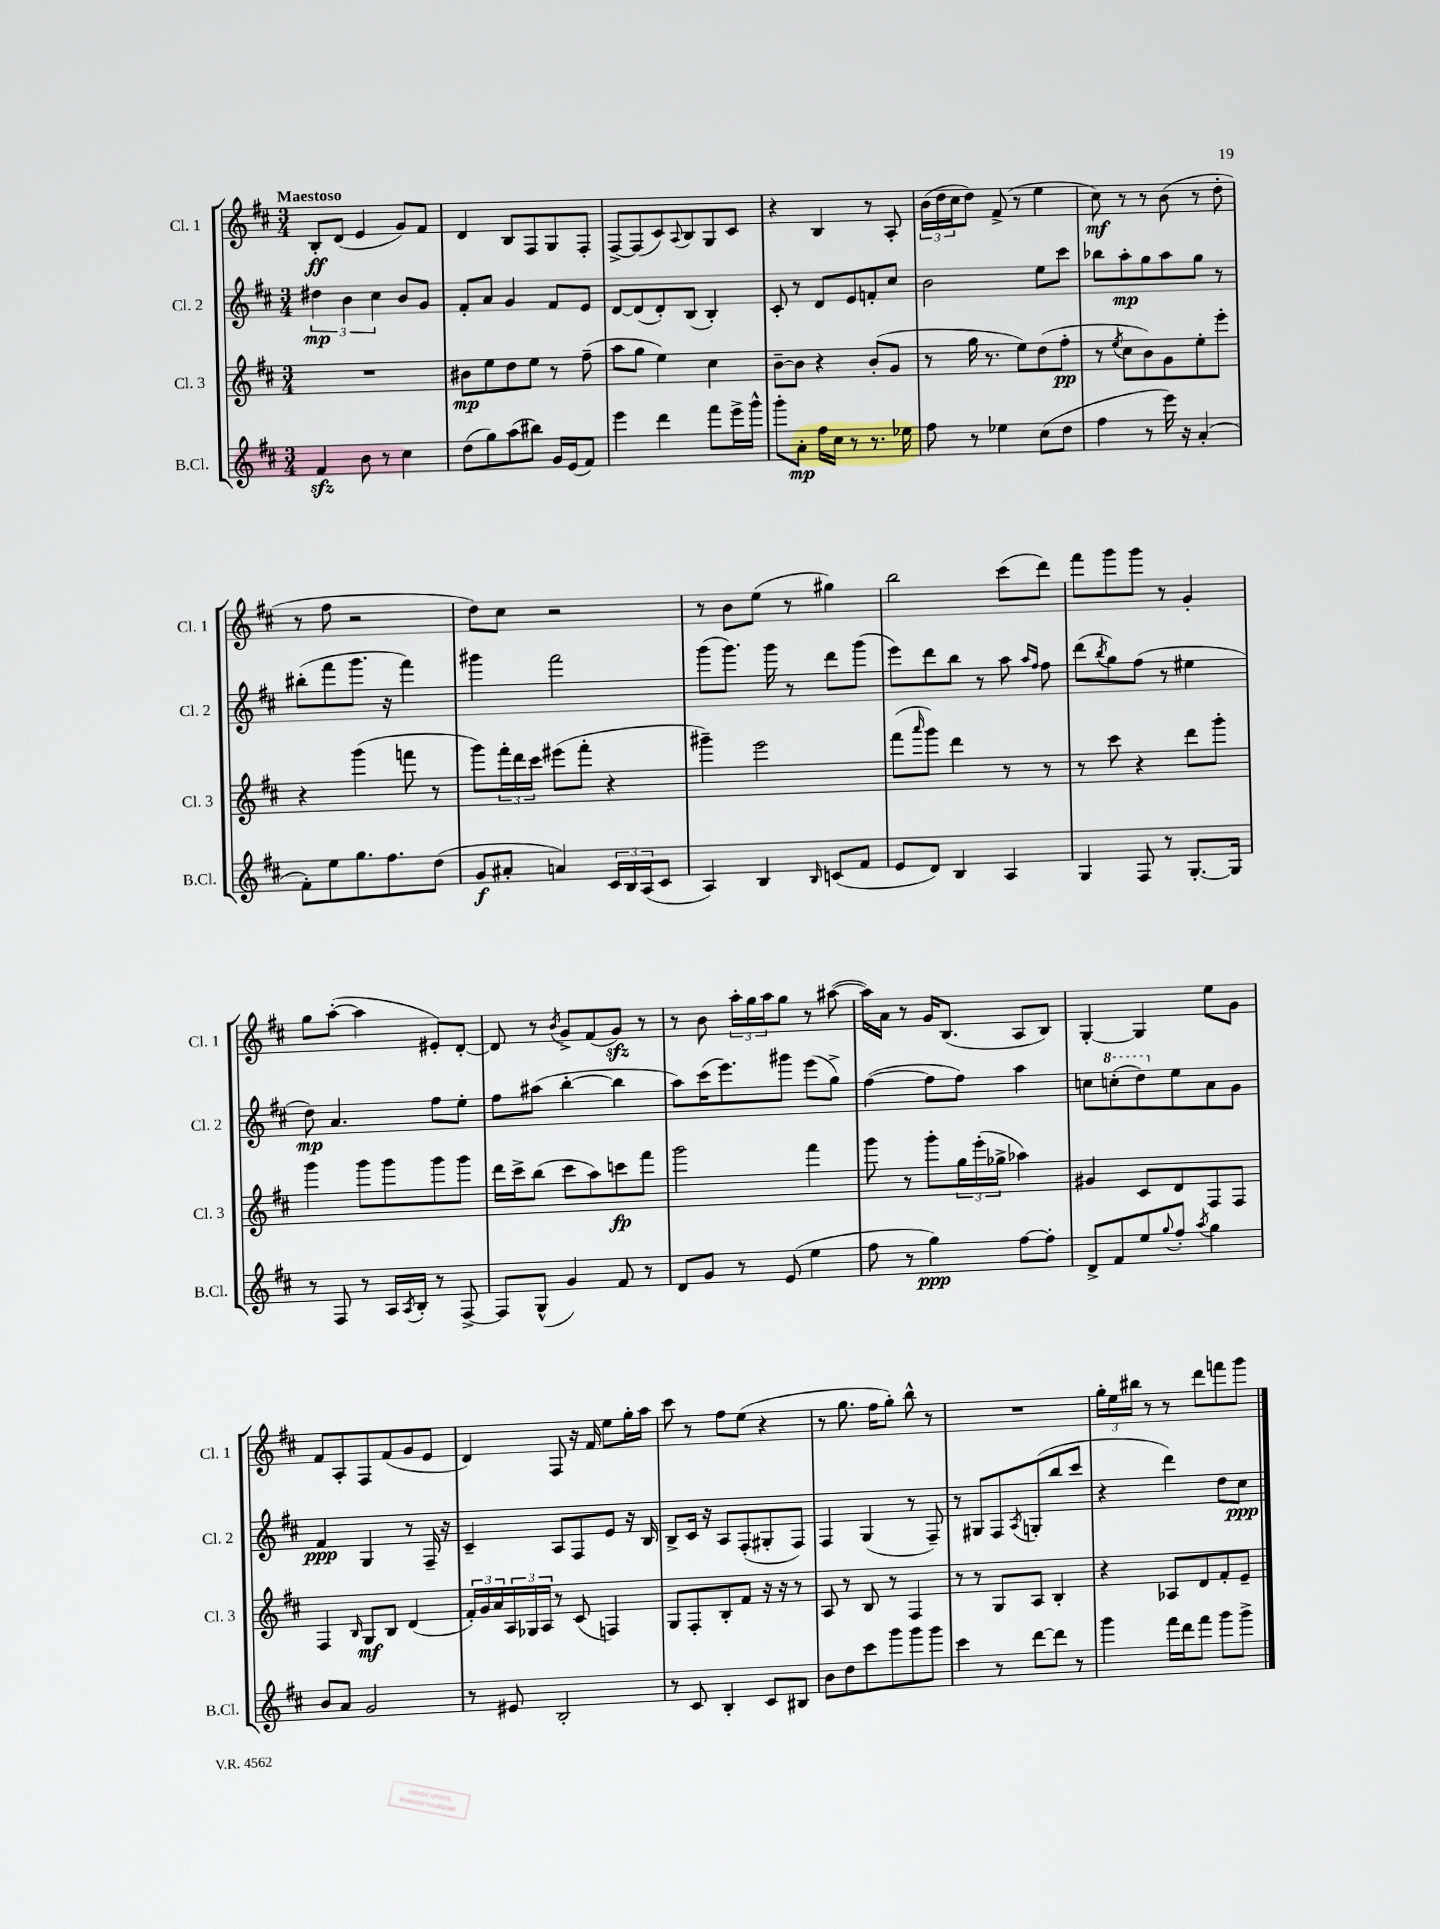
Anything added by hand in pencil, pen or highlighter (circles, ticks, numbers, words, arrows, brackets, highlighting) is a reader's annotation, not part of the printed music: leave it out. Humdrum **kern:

**kern	**kern	**kern	**kern
*staff4	*staff3	*staff2	*staff1
*clefG2	*clefG2	*clefG2	*clefG2
*k[f#c#]	*k[f#c#]	*k[f#c#]	*k[f#c#]
*M3/4	*M3/4	*M3/4	*M3/4
4f#	2.r	6dd#	8B'
.	.	.	(8d
.	.	6b	.
8b	.	.	4e
.	.	6cc#	.
8r	.	.	.
4cc#	.	8b	8g)
.	.	8g	8f#
=	=	=	=
(8dd	8b#	8f#'	4d
8gg)	8ee	8a	.
(8aa	8dd	4g	8B
8bb#)	8ee	.	8F#
16g	8r	8f#	8G
(16e	.	.	.
8f#)	(8ff#~	8e	8F#'
=	=	=	=
4eee	8aa	[8d	[8F#^
.	8gg	(8d]	(8F#]
4ddd	4ee)	8d')	8c#)
.	.	.	8qqA
.	.	(8B	8B
8fff#	4cc#	4B')	8G
16eee^	.	.	8c#
16ggg^^	.	.	.
=	=	=	=
8ggg'	[8b~	8c#'	4r
8a'	8b]	8r	.
16ff#	4r	8d	4B
16cc#	.	.	.
8r	.	8e	.
8.r	(8b'	8f'	8r
.	8g	8cc#	8A'
16ee-	.	.	.
=	=	=	=
8ff#	8r	2b	(24b
.	.	.	24dd
.	.	.	24cc#
8r	16gg	.	8dd)
.	8.r	.	.
4ee-	.	.	(8f#^
.	8ee)	.	8r
(8cc#	(8dd	8ee	4ee
8dd	8ff#'	8ccc#	.
=	=	=	=
4ff#	8r	8bb-	8cc#)
.	8qee	.	.
.	8cc#	8aa'	8r
8r	8b)	8gg	8r
16eee)	8g	8aa	(8b
16r	.	.	.
(4a'	8ee'	8gg	8r
.	8eee'	8r	8dd'
=	=	=	=
8f#')	4r	(8bb#'	8r
8ee	.	8fff#	8ff#
8.gg	(4ggg	8.ggg	2r
8.ff#	.	16r	.
.	8fff	4fff#)	.
(8dd	8r	.	.
=	=	=	=
8g	8ggg)	4ggg#	8dd)
8a#'	24fff#'	.	8cc#
.	24ddd	.	.
.	24ccc#	.	.
4a)	(8eee#	2fff#	2r
.	8fff#'	.	.
24c#	4r	.	.
24B	.	.	.
(24A	.	.	.
8c#	.	.	.
=	=	=	=
4A)	4ggg#~)	(8ggg	8r
.	.	8.ggg)	8b
4B	2eee	.	(8ee
.	.	16ggg	.
.	.	8r	8r
16qqB	.	.	.
(8c	.	8ddd	4gg#)
8f#	.	(8ggg	.
=	=	=	=
8e	(8fff#	8eee)	2bb
.	16qqaaa	.	.
8d)	8ggg)	8ddd	.
4B	4ddd	8bb	.
.	.	8r	.
4A	8r	8aa	(8ccc#
.	.	16qqaa	.
.	.	16qqff#	.
.	8r	8ff#	8ddd)
=	=	=	=
4G	8r	(8ddd	8fff#
.	.	8qbb	.
.	8ccc#	8gg)	8ggg
8F#	4r	(8ff#	8ggg
8r	.	8r	8r
[8.G'	8ddd	4ee#	4g'
.	8ggg'	.	.
16G]	.	.	.
=	=	=	=
8r	4ggg	8dd)	8gg
8F#	.	4.a	([8aa'
8r	8ggg	.	4aa]
16A	8ggg	.	.
8qA	.	.	.
16B'	.	.	.
8r	8ggg	8ff#	8e#')
[8F#^	8ggg	8ee'	[8d'
=	=	=	=
8F#]	16ddd	8ff#	8d]
.	16ccc#^	.	.
(8G^^	(8bb	(8aa#	8r
.	.	.	8qb
4g)	8ccc#	[4bb'	8g^
.	8aa)	.	(8f#
8f#	8ccc	4bb]	8g)
8r	8fff#	.	8r
=	=	=	=
8d	2ggg	8aa)	8r
8g	.	(16ccc#	8b
.	.	8.eee)	.
8r	.	.	24aa'
.	.	.	24gg
.	.	.	24aa
(8e	.	8ggg#	8gg
4ee	4fff#	(8eee	8r
.	.	8gg^)	([8aa#
=	=	=	=
8ff#	8ggg	([4ff#	16aa#])
.	.	.	16a
8r	8r	.	8r
4gg)	8ggg'	8ff#]	16g
.	.	.	(8.B
.	24gg	8ff#)	.
.	(24eee'	.	.
.	24gg-^	.	.
[8ff#	4aa-)	4aa	8A
8ff#']	.	.	8B)
=	=	=	=
8d^	4g#	8cc	[4G'
8f#	.	(8ccc'	.
8ee	8c#	8ddd)	4G]
8qqgg	.	.	.
8ff#'	8d	8ee	.
8qaa	.	.	.
4gg	8F#	8a	8ee
.	8F#	8g	8g
=	=	=	=
8b	4F#	4f#	8f#
8a	.	.	8A'
.	16qqB	.	.
2g	8G	4G	8F#
.	8B	.	(8f#
.	(4d	8r	8g
.	.	16F#~	8e
.	.	16r	.
=	=	=	=
8r	24f#')	4c#~	4d)
.	24g	.	.
.	24a	.	.
8e#	24A	.	.
.	24G-	.	.
.	24A	.	.
2B'	8r	8A	8F#
.	(8c#	8F#	16r
.	.	.	16f#
.	4F)	8e	8ee
.	.	16r	16gg'
.	.	16B	16aa
=	=	=	=
8r	8G	8B^	8ccc#
8c#	8F#'	16c#	8r
.	.	16r	.
4B'	8B'	8A	8ff#
.	8f#	(8F#'	(8ee
8c#	16r	8G#'	4r
.	16r	.	.
8B#	8r	8F#)	.
=	=	=	=
8b	8A	4F#	8r
8dd	8r	.	8.gg
8ccc#	8B	(4G	.
.	.	.	16ff#
8ggg	8r	.	8gg')
8ggg	4F#	8r	8bb^^
8ggg	.	8F#~)	8r
=	=	=	=
4ccc#	8r	8r	2.r
.	8r	8G#	.
8r	8G	8F#	.
.	.	8qA	.
[8ddd	8A	(8G'	.
8ddd]	4B'	8bb	.
8r	.	8ccc#	.
=	=	=	=
4ggg	4r	4r	24gg'
.	.	.	24ee
.	.	.	24bb#
.	.	.	8r
16fff#	8A-	4ddd)	8r
16ddd	.	.	.
8fff#	8d	.	8ddd
8ggg	8f#'	8dd	8fff
8ggg^	8e~	8cc#	8ggg
==	==	==	==
*-	*-	*-	*-
